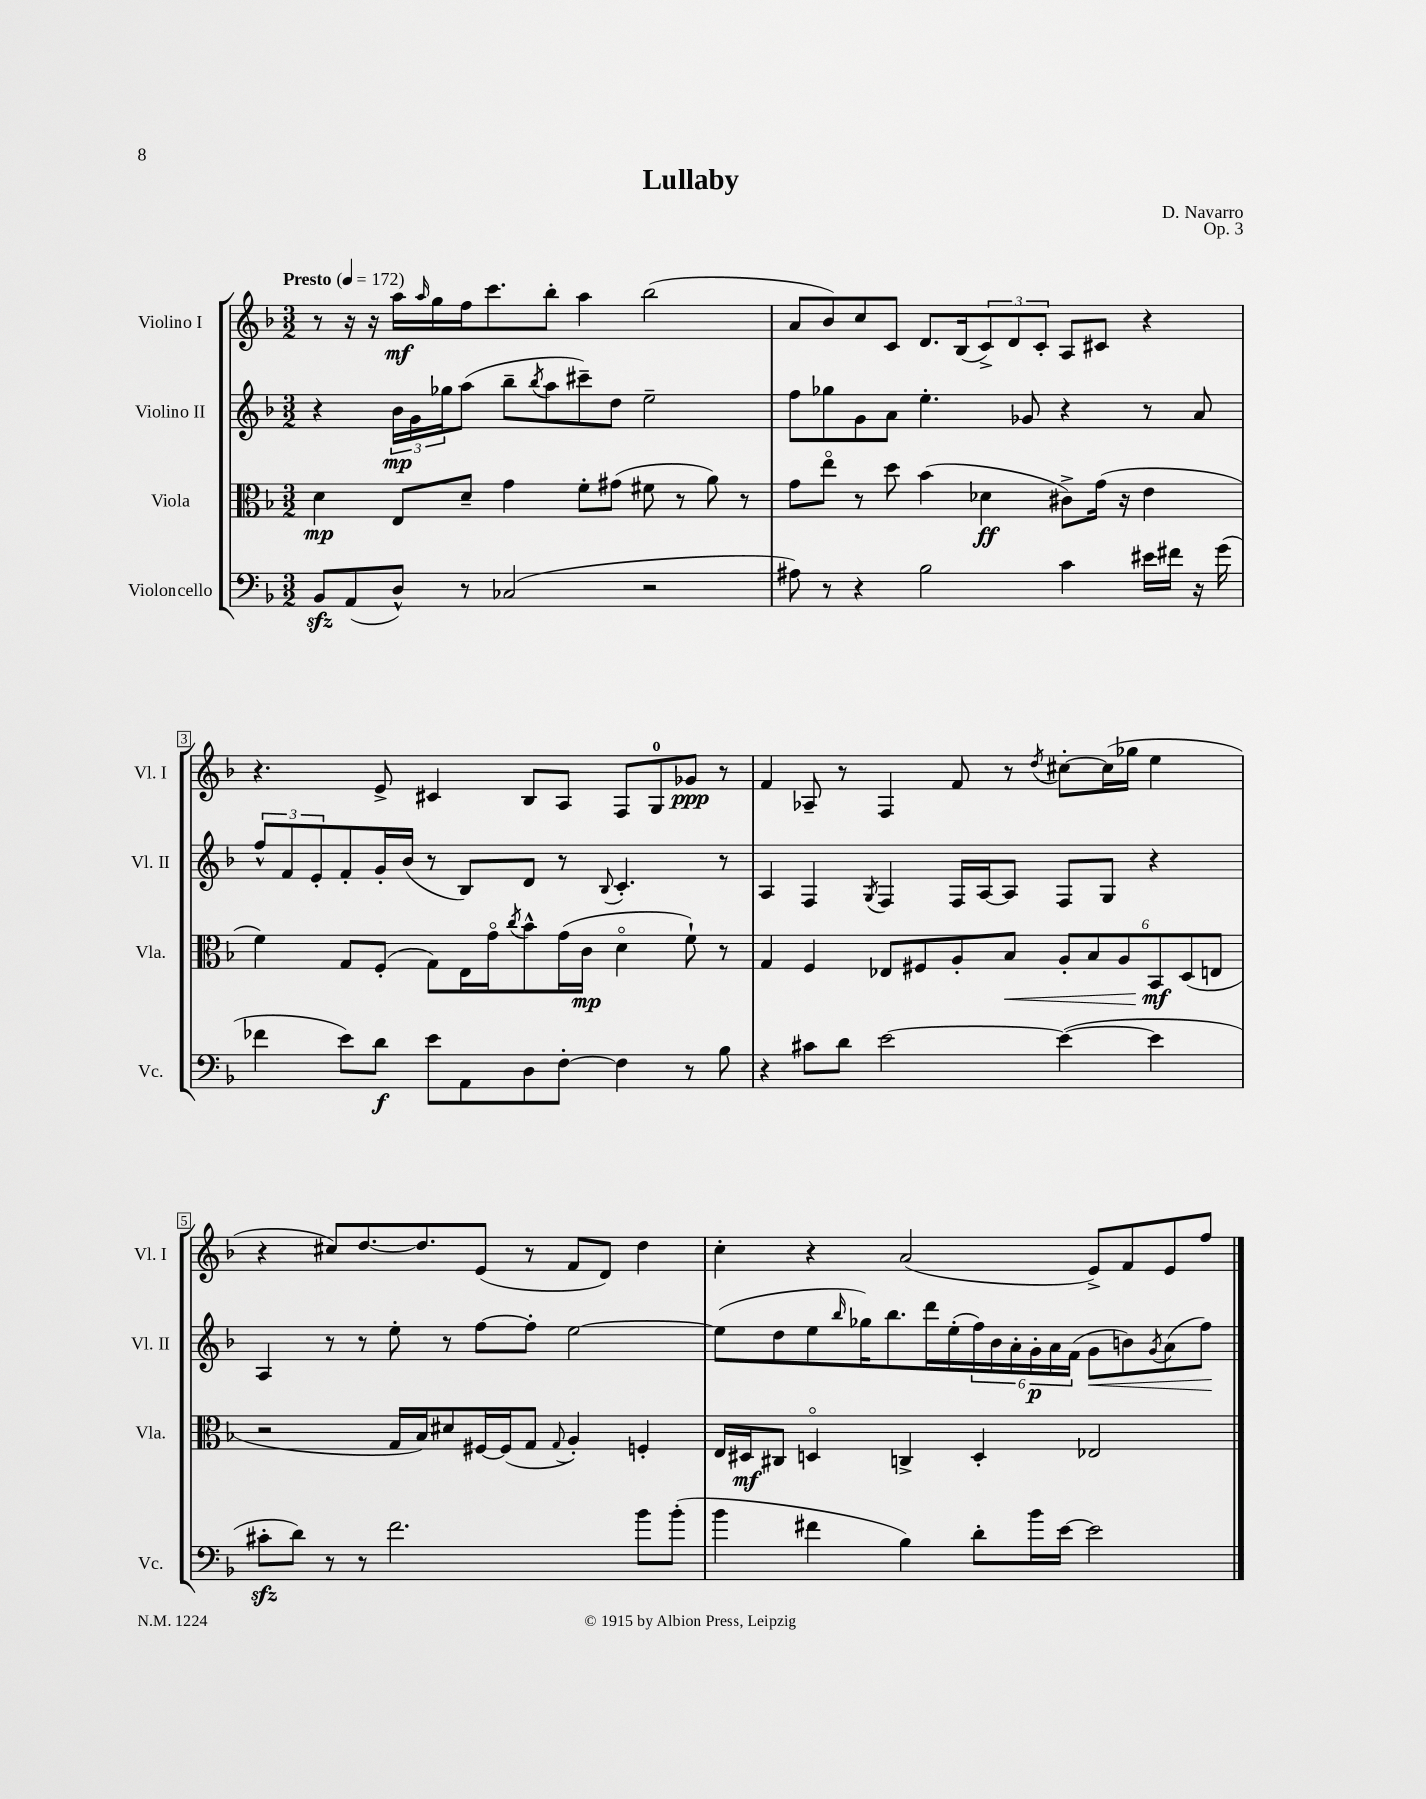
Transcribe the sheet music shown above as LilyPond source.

\header { title = "Lullaby" composer = "D. Navarro" opus = "Op. 3" }
<<
\new StaffGroup <<
\new Staff = "s0" \with { instrumentName = "Violino I" shortInstrumentName = "Vl. I" } {
    \clef treble \key f \major \numericTimeSignature \time 3/2 \tempo "Presto" 4 = 172
    r8 r16 r16 a''16\mf \grace { a''16 } g''16 f''16 c'''8. bes''8-. a''4 bes''2( |
    a'8 bes'8) c''8 c'8 d'8. bes16( \tuplet 3/2 { c'8->) d'8 c'8-. } a8 cis'8 r4 |
    r4. e'8-> cis'4 bes8 a8 f8 g8-0 ges'8\ppp r8 |
    f'4 aes8-- r8 f4 f'8 r8 \acciaccatura { d''8 } cis''8~-. cis''16( ges''16 e''4 |
    r4 cis''8) d''8.~ d''8. e'8( r8 f'8 d'8) d''4 |
    c''4-. r4 a'2( e'8->) f'8 e'8 f''8 \bar "|." |
}
\new Staff = "s1" \with { instrumentName = "Violino II" shortInstrumentName = "Vl. II" } {
    \clef treble \key f \major \numericTimeSignature \time 3/2
    r4 \tuplet 3/2 { bes'16\mp g'16 ges''16 } a''8( bes''8-- \acciaccatura { bes''8 } a''8 cis'''8--) d''8 e''2-- |
    f''8 ges''8 g'8 a'8 e''4.-. ges'8 r4 r8 a'8 |
    \tuplet 3/2 { f''8-^ f'8 e'8-. } f'8-. g'16-. bes'16( r8 bes8) d'8 r8 \appoggiatura { bes8 } c'4.-. r8 |
    a4 f4 \acciaccatura { g8 } f4 f16 a16~ a8 f8 g8 r4 |
    a4 r8 r8 e''8-. r8 f''8~ f''8-. e''2~ |
    e''8( d''8 e''8 \grace { bes''16 } ges''16) bes''8. d'''16 e''16-.( \tuplet 6/4 { f''16) bes'16 a'16-. g'16-.\p a'16 f'16( } g'8\< b'8) \acciaccatura { g'8 } a'8( f''8\!) \bar "|." |
}
\new Staff = "s2" \with { instrumentName = "Viola" shortInstrumentName = "Vla." } {
    \clef alto \key f \major \numericTimeSignature \time 3/2
    d'4\mp e8 d'8-- g'4 f'8-. gis'8( fis'8 r8 a'8) r8 |
    g'8 e''8\flageolet r8 d''8 bes'4( des'4\ff cis'8->) g'16( r16 e'4 |
    f'4) g8 f8-.( g8) e16 g'16\flageolet \acciaccatura { c''8 } bes'8-^ g'16( c'16\mp d'4\flageolet f'8-!) r8 |
    g4 f4 ees8 fis8 a8-. bes8\< \tuplet 6/4 { a8-. bes8 a8 bes,8\mf\! d8( e8 } |
    r2 g16 bes16) dis'8 fis16~ fis16( g8 \appoggiatura { g8 } a4-.) f4-. |
    e16 dis16\mf cis8 d4\flageolet c4-> d4-. ees2 \bar "|." |
}
\new Staff = "s3" \with { instrumentName = "Violoncello" shortInstrumentName = "Vc." } {
    \clef bass \key f \major \numericTimeSignature \time 3/2
    bes,8\sfz a,8( d8-^) r8 ces2( r2 |
    ais8) r8 r4 bes2 c'4 eis'16 fis'16 r16 g'16( |
    fes'4 e'8) d'8\f e'8 a,8 d8 f8~-. f4 r8 bes8 |
    r4 cis'8 d'8 e'2~ e'4~( e'4 |
    cis'8-.\sfz d'8) r8 r8 f'2. bes'8 bes'8-.( |
    bes'4 fis'4 bes4) d'8-. bes'16 e'16~ e'2 \bar "|." |
}
>>
>>
\layout { \context { \Score \override BarNumber.stencil = #(make-stencil-boxer 0.1 0.3 ly:text-interface::print) } }
